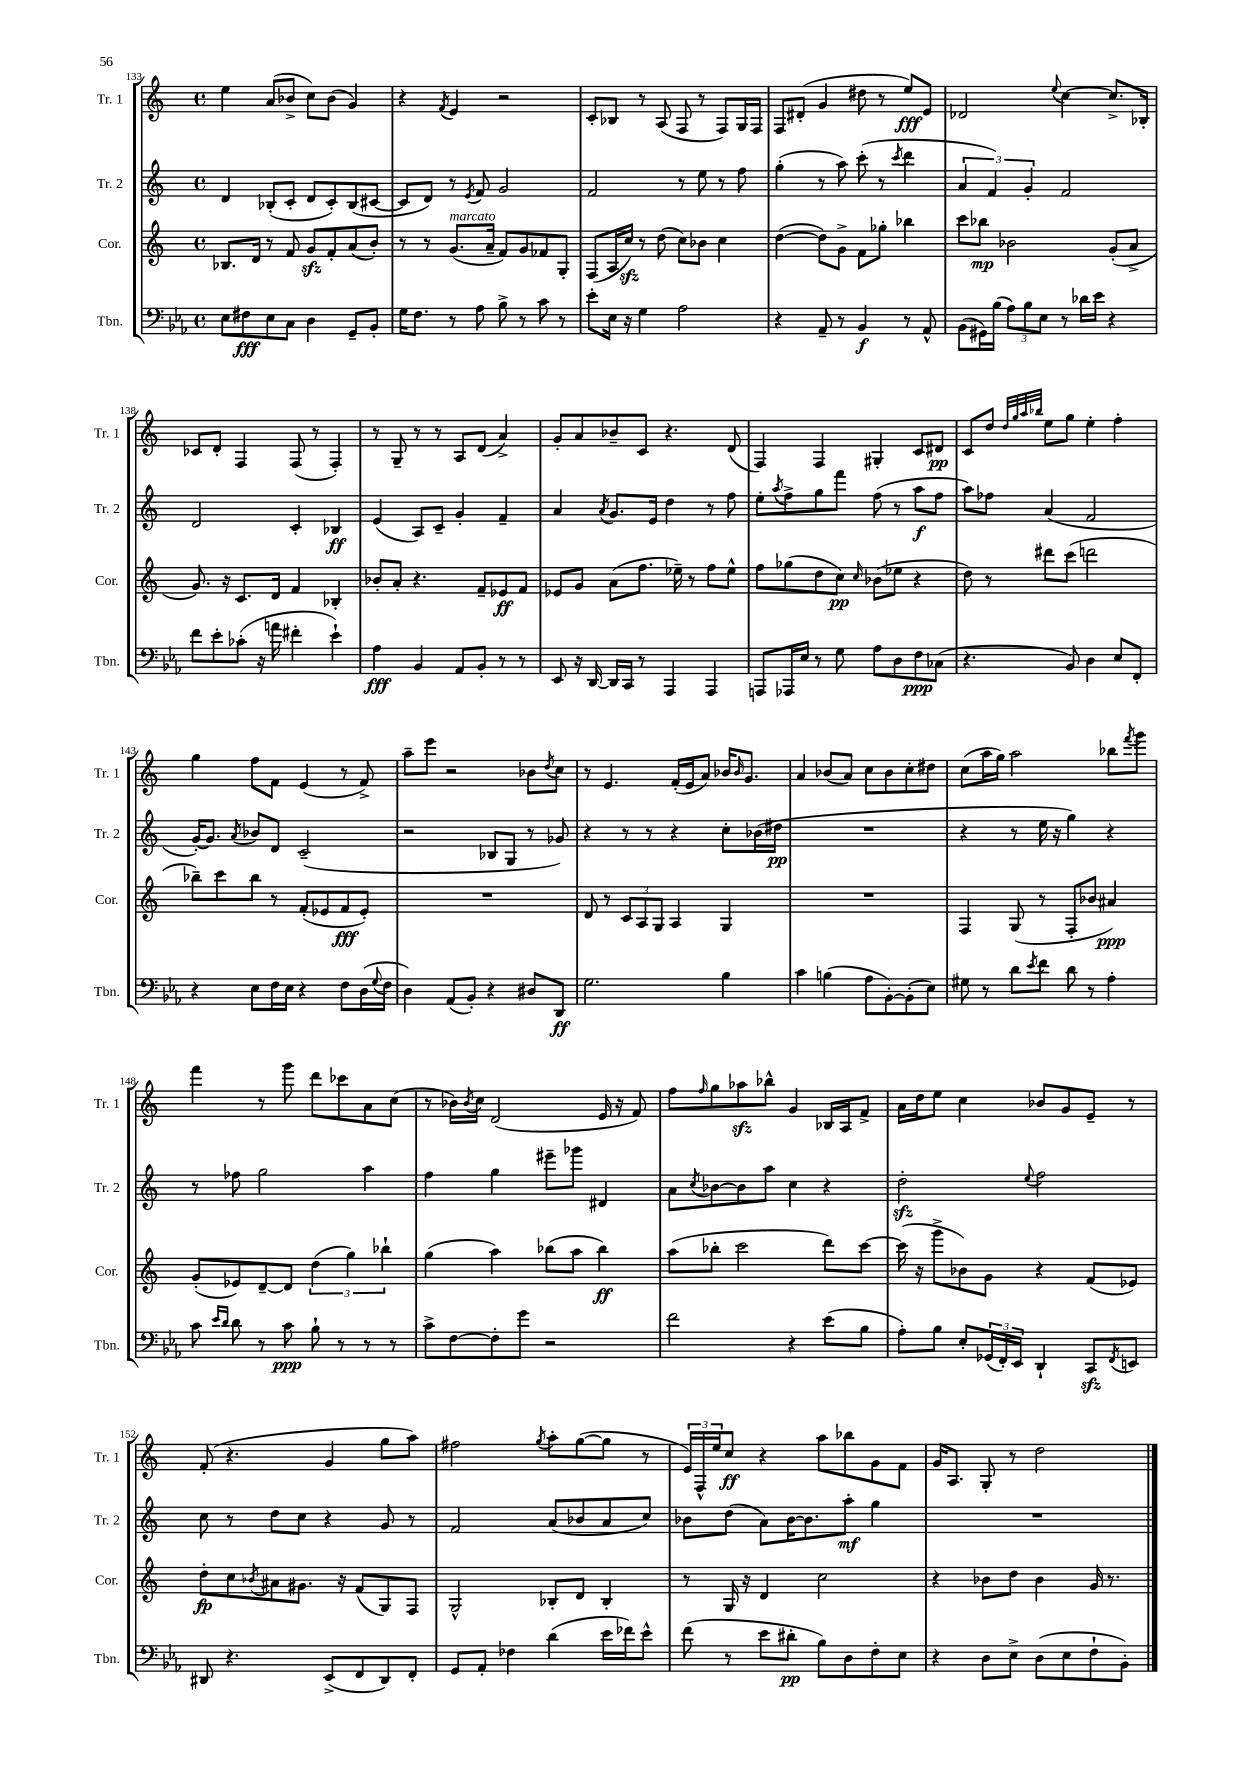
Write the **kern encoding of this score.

**kern	**dynam	**kern	**dynam	**kern	**dynam	**kern	**dynam
*part4	*part4	*part3	*part3	*part2	*part2	*part1	*part1
*staff4	*staff4	*staff3	*staff3	*staff2	*staff2	*staff1	*staff1
*I"Tbn.	*	*I"Cor.	*	*I"Tr. 2	*	*I"Tr. 1	*
*I'Tbn.	*	*I'Cor.	*	*I'Tr. 2	*	*I'Tr. 1	*
*clefF4	*	*clefG2	*	*clefG2	*	*clefG2	*
*k[b-e-a-]	*	*k[]	*	*k[]	*	*k[]	*
*M4/4	*	*M4/4	*	*M4/4	*	*M4/4	*
*met(c)	*	*met(c)	*	*met(c)	*	*met(c)	*
=133	=133	=133	=133	=133	=133	=133	=133
8E-\L	.	8.B-X/L	.	4d/	.	4ee\	.
8F#X\	fff	.	.	.	.	.	.
.	.	16d/Jk	.	.	.	.	.
8E-\	.	8r	.	(8B-X'/L	.	(8a/L	.
8C\J	.	8f/	.	8c'/J	.	8b-X^/J	.
4D\	.	8gzz/L	.	8d/L	.	8cc\L)	.
.	.	8f'/	.	8c'/)	.	(8b-\J	.
8GG~/L	.	(8a/	.	(8B-/	.	4g/)	.
8BB-'/J	.	8b'/J)	.	[8c#X/J	.	.	.
=134	=134	=134	=134	=134	=134	=134	=134
16G\KL	.	8r	.	8c#/L]	.	4r	.
8.F\J	.	.	.	.	.	.	.
.	.	8r	.	8d/J)	.	.	.
.	.	.	.	.	.	8qf/	.
!	!	!LO:TX:a:i:t=marcato	!	!	!	!	!
8r	.	(8.g/L	.	8r	.	4e/	.
.	.	.	.	8qe/	.	.	.
8A-\	.	.	.	8f/	.	.	.
.	.	16a~/Jk	.	.	.	.	.
8B-^\	.	8f/L)	.	2g/	.	2r	.
8r	.	8g/	.	.	.	.	.
8c\	.	8f-X/	.	.	.	.	.
8r	.	8G'/J	.	.	.	.	.
=135	=135	=135	=135	=135	=135	=135	=135
8e-'\L	.	(8F/L	.	2f/	.	8c'/L	.
16E-\Jk	.	16A/L	.	.	.	8B-X/J	.
16r	.	16cczz/JJ)	.	.	.	.	.
4G\	.	8r	.	.	.	8r	.
.	.	(8dd\	.	.	.	(8A/	.
2A-\	.	8cc\L)	.	8r	.	8F/	.
.	.	8b-X\J	.	8ee\	.	8r	.
.	.	4cc\	.	8r	.	8F/L)	.
.	.	.	.	8ff\	.	16G/L	.
.	.	.	.	.	.	16F/JJ	.
=136	=136	=136	=136	=136	=136	=136	=136
4r	.	([4dd\	.	(4gg'\	.	8F/L	.
.	.	.	.	.	.	(8d#X'/J	.
8AA-~/	.	8dd\L])	.	8r	.	4g/	.
8r	.	8g^\J	.	8aa\)	.	.	.
4BB-/	f	8f\L	.	(8ccc'\	.	8dd#X\	.
.	.	8gg-X'\J	.	8r	.	8r	.
.	.	.	.	8qccc/	.	.	.
8r	.	4bb-X\	.	4ddd\	.	8ee/L)	fff
8AA-^^/	.	.	.	.	.	8e/J	.
=137	=137	=137	=137	=137	=137	=137	=137
(8BB-\L	.	8ccc\L	.	6a/	.	2d-X/	.
16GG#X\L)	.	8bb-X\J	mp	.	.	.	.
.	.	.	.	6f/)	.	.	.
(16B-\JJ	.	.	.	.	.	.	.
12A-\L)	.	2b-X\	.	.	.	.	.
12B-\	.	.	.	6g'/	.	.	.
12E-\J	.	.	.	.	.	.	.
.	.	.	.	.	.	8qqee/	.
8r	.	.	.	2f/	.	[4cc\	.
16d-X\LL	.	.	.	.	.	.	.
16e-\JJ	.	.	.	.	.	.	.
4r	.	(8g'/L	.	.	.	8.cc^/L]	.
.	.	8a^/J	.	.	.	.	.
.	.	.	.	.	.	16B-X'/Jk	.
!!LO:LB:g=z
=138	=138	=138	=138	=138	=138	=138	=138
8f\L	.	8.g/)	.	2d/	.	8c-X/L	.
8e-'\	.	.	.	.	.	8d'/J	.
.	.	16r	.	.	.	.	.
(8c-X'\J	.	8.c/L	.	.	.	4F/	.
16r	.	.	.	.	.	.	.
16an\	.	16d/Jk	.	.	.	.	.
4f#X'\	.	4f/	.	4c'/	.	(8F/	.
.	.	.	.	.	.	8r	.
4e-`\)	.	4B-X'/	.	4B-X/	ff	4F'/)	.
=139	=139	=139	=139	=139	=139	=139	=139
4A-\	fff	8b-X'/L	.	(4e/	.	8r	.
.	.	8a'/J	.	.	.	8G~/	.
4BB-/	.	4.r	.	8A/L)	.	8r	.
.	.	.	.	8c~/J	.	8r	.
8AA-/L	.	.	.	4g'/	.	8A/L	.
8BB-'/J	.	8f~/L	.	.	.	(8d/J	.
8r	.	8e-X/	ff	4f~/	.	4a^/)	.
8r	.	8f/J	.	.	.	.	.
=140	=140	=140	=140	=140	=140	=140	=140
8EE-/	.	8e-X/L	.	4a/	.	8g'/L	.
16r	.	8g/J	.	.	.	8a/	.
[16DD/	.	.	.	.	.	.	.
.	.	.	.	8qa/	.	.	.
16DD/LL]	.	(8a\L	.	8.g/L	.	8b-X~/	.
16CC/JJ	.	.	.	.	.	.	.
8r	.	8.ff\J	.	.	.	8c/J	.
.	.	.	.	16e/Jk	.	.	.
4AAA-/	.	.	.	4dd\	.	4.r	.
.	.	16ee-X~\)	.	.	.	.	.
.	.	8r	.	.	.	.	.
4AAA-/	.	8ff\L	.	8r	.	.	.
.	.	8ee-^^\J	.	8ff\	.	(8d/	.
=141	=141	=141	=141	=141	=141	=141	=141
8AAAn/L	.	8ff\L	.	8ee'\L	.	4F/)	.
.	.	.	.	8qaa/	.	.	.
16AAA-X/L	.	(8gg-X\	.	8ff^\	.	.	.
16E-/JJ	.	.	.	.	.	.	.
8r	.	8dd\	.	8gg\	.	4F/	.
8G\	.	8cc\J)	pp	8fff\J	.	.	.
.	.	16qqcc/	.	.	.	.	.
8A-\L	.	(8b-X\L	.	(8ff\	.	4G#X'/	.
8D\	.	8ee-X\J	.	8r	.	.	.
8F\	ppp	4r	.	8aa\L	f	8c/L	.
(8C-X\J	.	.	.	8ff\J	.	8d#X/J	pp
=142	=142	=142	=142	=142	=142	=142	=142
4.r	.	8dd\)	.	8aa\L)	.	8c/L	.
.	.	8r	.	8ff-X\J	.	8dd/J	.
.	.	.	.	.	.	32qqdd/LLL	.
.	.	.	.	.	.	32qqgg/	.
.	.	.	.	.	.	32qqaa/	.
.	.	.	.	.	.	32qqbb-X/JJJ	.
.	.	8ddd#X\L	.	(4a/	.	8ee\L	.
8BB-/)	.	(8ccc\J	.	.	.	8gg\J	.
4D\	.	2dddn\	.	2f/	.	4ee'\	.
8E-/L	.	.	.	.	.	4ff'\	.
8FF'/J	.	.	.	.	.	.	.
!!LO:LB:g=z
=143	=143	=143	=143	=143	=143	=143	=143
4r	.	8bb-X~\L)	.	[16g'/KL)	.	4gg\	.
.	.	.	.	8.g/J]	.	.	.
.	.	8ccc\	.	.	.	.	.
.	.	.	.	8qa/	.	.	.
8E-\L	.	8bb-\J	.	8b-X/L	.	8ff\L	.
16F\L	.	8r	.	8d/J	.	8f\J	.
16E-\JJ	.	.	.	.	.	.	.
4r	.	(8f'/L	.	(2c~/	.	(4e/	.
.	.	8e-X/	.	.	.	.	.
8F\L	.	8f/	fff	.	.	8r	.
(16D\L	.	8e-'/J)	.	.	.	8f^/)	.
8qqG/	.	.	.	.	.	.	.
16F\JJ	.	.	.	.	.	.	.
=144	=144	=144	=144	=144	=144	=144	=144
4D\)	.	1r	.	2r	.	8aa~\L	.
.	.	.	.	.	.	8eee\J	.
(8AA-/L	.	.	.	.	.	2r	.
8BB-'/J)	.	.	.	.	.	.	.
4r	.	.	.	8B-X/L	.	.	.
.	.	.	.	8G/J	.	.	.
8D#X/L	.	.	.	8r	.	8b-X\L	.
.	.	.	.	.	.	8qdd/	.
8DD/J	ff	.	.	8g-X/)	.	8cc\J	.
=145	=145	=145	=145	=145	=145	=145	=145
2.G\	.	8d/	.	4r	.	8r	.
.	.	8r	.	.	.	4.e/	.
.	.	12c/L	.	8r	.	.	.
.	.	12A/	.	.	.	.	.
.	.	.	.	8r	.	.	.
.	.	12G/J	.	.	.	.	.
.	.	4A/	.	4r	.	(16f'/LL	.
.	.	.	.	.	.	16e/J	.
.	.	.	.	.	.	8a/J)	.
4B-\	.	4G/	.	8cc'\L	.	16b-X/KL	.
.	.	.	.	.	.	16qqb-/	.
.	.	.	.	.	.	8.g/J	.
.	.	.	.	(16b-X\L	.	.	.
.	.	.	.	16dd#X\JJ	pp	.	.
=146	=146	=146	=146	=146	=146	=146	=146
4c\	.	1r	.	1r	.	4a/	.
(4Bn\	.	.	.	.	.	(8b-X/L	.
.	.	.	.	.	.	8a/J)	.
8A-\L	.	.	.	.	.	8cc\L	.
[8BB-'\)	.	.	.	.	.	8b-\	.
(8BB-'\]	.	.	.	.	.	8cc'\	.
8E-\J)	.	.	.	.	.	8dd#X\J	.
=147	=147	=147	=147	=147	=147	=147	=147
8G#X\	.	4F/	.	4r	.	(8cc\L	.
8r	.	.	.	.	.	16aa\L	.
.	.	.	.	.	.	16gg\JJ)	.
8d\L	.	(8G/	.	8r	.	2aa\	.
8qe-/	.	.	.	.	.	.	.
8f\J	.	8r	.	16ee\	.	.	.
.	.	.	.	16r	.	.	.
8d\	.	8F'/L	.	4gg\)	.	.	.
8r	.	8b-X/J	.	.	.	.	.
4A-'\	.	4a#X/)	ppp	4r	.	8bb-X\L	.
.	.	.	.	.	.	8qfff/	.
.	.	.	.	.	.	8ggg\J	.
!!LO:LB:g=z
=148	=148	=148	=148	=148	=148	=148	=148
8c\	.	(8g'/L	.	8r	.	4fff\	.
16qqe-/LL	.	.	.	.	.	.	.
16qqd/JJ	.	.	.	.	.	.	.
8d\	.	8e-X/)	.	8ff-X\	.	.	.
8r	.	[8d~/	.	2gg\	.	8r	.
8c\	ppp	8d/J]	.	.	.	8ggg\	.
8B-`\	.	(6dd\	.	.	.	8ddd\L	.
8r	.	.	.	.	.	8ccc-X\	.
.	.	6gg\)	.	.	.	.	.
8r	.	.	.	4aa\	.	8a\	.
.	.	6bb-X`\	.	.	.	.	.
8r	.	.	.	.	.	(8cc\J	.
=149	=149	=149	=149	=149	=149	=149	=149
8c^\L	.	(4gg\	.	4ff\	.	8r	.
[8F\	.	.	.	.	.	16b-X\LL)	.
.	.	.	.	.	.	8qb-/	.
.	.	.	.	.	.	16cc\JJ	.
8F'\]	.	4aa\)	.	4gg\	.	(2d/	.
8g\J	.	.	.	.	.	.	.
2r	.	(8bb-X\L	.	8eee#X~\L	.	.	.
.	.	8aa\J	.	8ggg-X\J	.	.	.
.	.	4bb-\)	ff	4d#X/	.	16e/	.
.	.	.	.	.	.	16r	.
.	.	.	.	.	.	8f/)	.
=150	=150	=150	=150	=150	=150	=150	=150
2f\	.	(8aa\L	.	8a\L	.	8ff\L	.
.	.	.	.	8qcc/	.	16qqff/	.
.	.	8bb-X'\J	.	[8b-X\	.	8gg\	.
.	.	2ccc\	.	8b-\]	.	8aa-Xzz\	.
.	.	.	.	8aa\J	.	8bb-X^^\J	.
4r	.	.	.	4cc\	.	4g/	.
(8e-\L	.	8ddd\L)	.	4r	.	16B-X/LL	.
.	.	.	.	.	.	16A/J	.
8B-\J	.	[8ccc\J	.	.	.	8f^/J	.
=151	=151	=151	=151	=151	=151	=151	=151
8A-'\L)	.	(16ccc\]	.	2ddzz'\	.	16a\LL	.
.	.	16r	.	.	.	16dd\J	.
8B-\J	.	8ggg^\L	.	.	.	8ee\J	.
8E-'/L	.	8b-X\)	.	.	.	4cc\	.
(24GG-X/L	.	8g\J	.	.	.	.	.
24FF'/)	.	.	.	.	.	.	.
24EE-/JJ	.	.	.	.	.	.	.
.	.	.	.	8qqee/	.	.	.
4DD`/	.	4r	.	2ff\	.	8b-X/L	.
.	.	.	.	.	.	8g/	.
8CCzz/L	.	(8f/L	.	.	.	8e~/J	.
8qFF/	.	.	.	.	.	.	.
8EEn/J	.	8e-X/J)	.	.	.	8r	.
!!LO:LB:g=z
=152	=152	=152	=152	=152	=152	=152	=152
8DD#X/	.	8dd'\L	fp	8cc\	.	(8f'/	.
4.r	.	8cc\	.	8r	.	4.r	.
.	.	8qb-X/	.	.	.	.	.
.	.	8a#X\	.	8dd\L	.	.	.
.	.	8.g#X\J	.	8cc\J	.	.	.
(8EE-^/L	.	.	.	4r	.	4g/	.
.	.	16r	.	.	.	.	.
8FF/	.	(8f/L	.	.	.	.	.
8DD#/)	.	8G/)	.	8g/	.	8gg\L	.
8FF'/J	.	8F/J	.	8r	.	8aa\J)	.
=153	=153	=153	=153	=153	=153	=153	=153
8GG/L	.	2G^^/	.	2f/	.	2ff#X\	.
8AA-'/J	.	.	.	.	.	.	.
4F-X\	.	.	.	.	.	.	.
.	.	.	.	.	.	8qgg/	.
(4d\	.	8B-X'/L	.	(8a/L	.	8aa'\L	.
.	.	8d/J	.	8b-X/	.	([8gg\	.
16e-\LL	.	4B-'/	.	8a/	.	8gg\J]	.
16f-X\J)	.	.	.	.	.	.	.
8e-^^\J	.	.	.	8cc/J)	.	8r	.
=154	=154	=154	=154	=154	=154	=154	=154
(8f\	.	8r	.	8b-X\L	.	24e/LL)	.
.	.	.	.	.	.	24F^^/	.
.	.	.	.	.	.	24ee/J	.
8r	.	16G/	.	(8dd\J	.	8cc/J	ff
.	.	16r	.	.	.	.	.
8e-\L	.	4d/	.	8a\L)	.	4r	.
8d#X'\J	pp	.	.	[16b-\K	.	.	.
.	.	.	.	8.b-\]	.	.	.
8B-\L)	.	2cc\	.	.	.	8aa\L	.
8D\	.	.	.	8aa'\J	mf	8bb-X\	.
8F'\	.	.	.	4gg\	.	8g\	.
8E-\J	.	.	.	.	.	8f\J	.
=155	=155	=155	=155	=155	=155	=155	=155
4r	.	4r	.	1r	.	16g/KL	.
.	.	.	.	.	.	8.A/J	.
8D\L	.	8b-X\L	.	.	.	8G'/	.
8E-^\J	.	8dd\J	.	.	.	8r	.
(8D\L	.	4b-\	.	.	.	2dd\	.
8E-\	.	.	.	.	.	.	.
8F`\	.	16g/	.	.	.	.	.
.	.	8.r	.	.	.	.	.
8BB-'\J)	.	.	.	.	.	.	.
==	==	==	==	==	==	==	==
*-	*-	*-	*-	*-	*-	*-	*-
